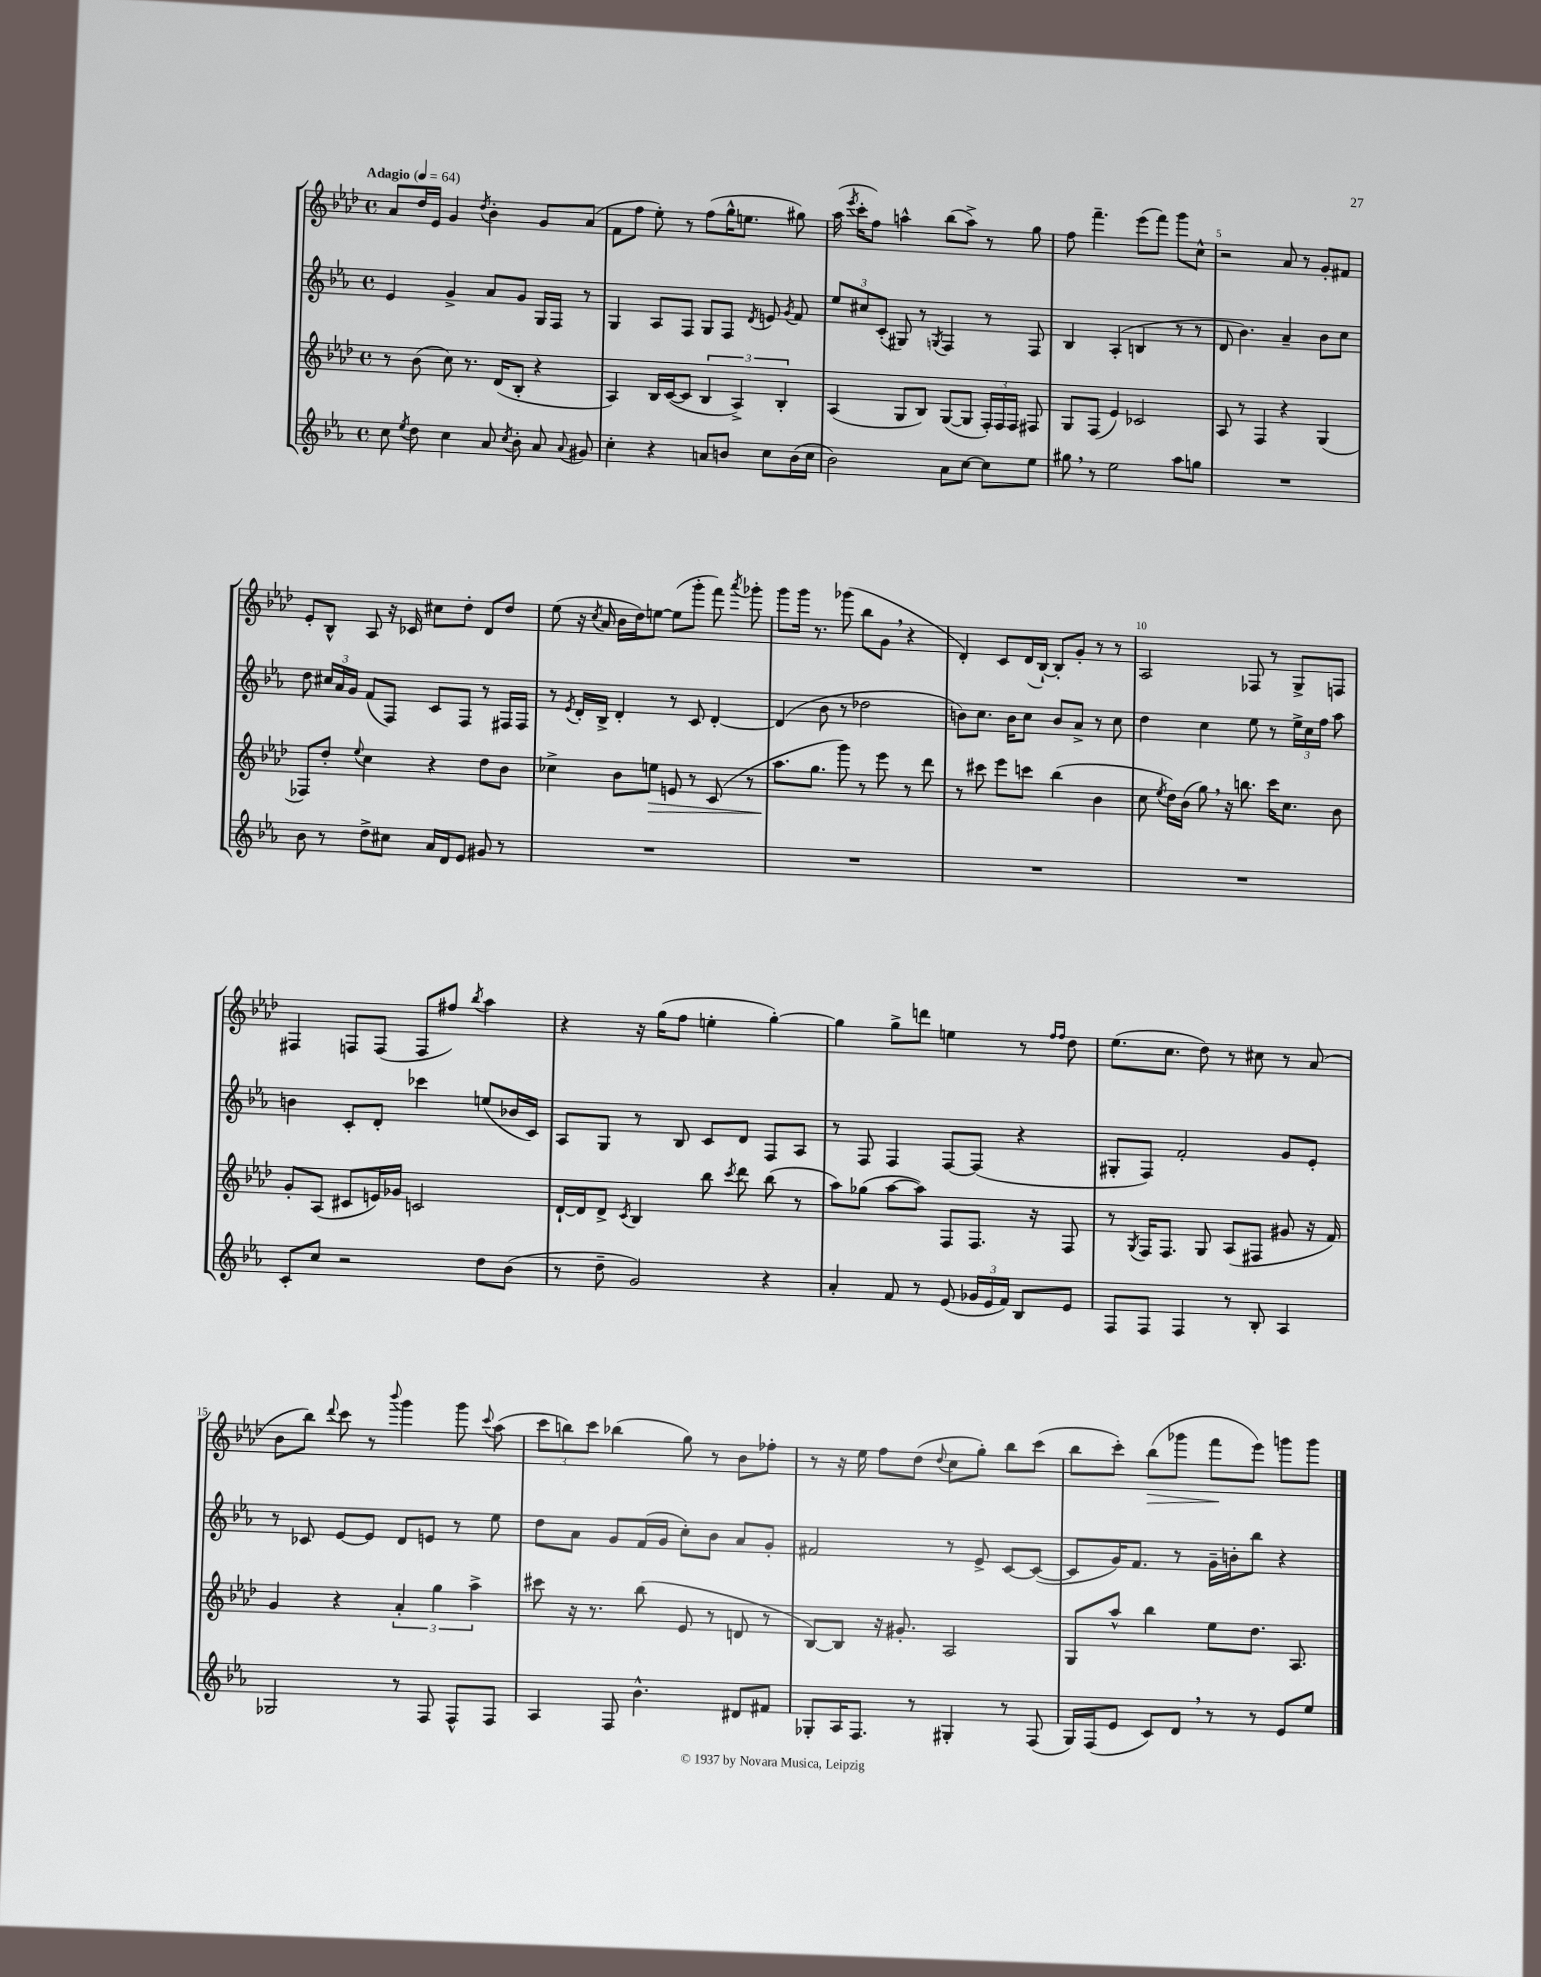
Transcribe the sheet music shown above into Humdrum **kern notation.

**kern	**kern	**kern	**kern
*staff4	*staff3	*staff2	*staff1
*clefG2	*clefG2	*clefG2	*clefG2
*k[b-e-a-]	*k[b-e-a-d-]	*k[b-e-a-]	*k[b-e-a-d-]
*M4/4	*M4/4	*M4/4	*M4/4
*met(c)	*met(c)	*met(c)	*met(c)
*MM64	*MM64	*MM64	*MM64
8cc	8r	4e-	8a-
8qee-	.	.	.
8dd	(8b-	.	16dd-
.	.	.	16e-
4cc	8cc)	4g^	4g
.	8.r	.	.
.	.	.	8qdd-
8a-	.	8a-	4b-'
.	(16d-	.	.
8qcc	.	.	.
8b-'	8B-'	8g	.
8a-	4r	16G	8g
.	.	16F	.
8qqa-	.	.	.
8g#	.	8r	(8a-
=	=	=	=
4cc'	4A-)	4G	8f
.	.	.	8ff
4r	16B-	8A-	8ee-')
.	([16c	.	.
.	8c]	8F	8r
8a	6B-	8G	(8ff
8b	.	8F	16gg^^
.	6A-^)	.	.
.	.	.	8.ee
.	.	8qd	.
8cc	.	8e	.
.	6B-'	.	.
.	.	8qg	.
(16b	.	8f	8gg#)
16cc	.	.	.
=	=	=	=
2b-)	(4A-	12ee-	(16aa-
.	.	.	8qeee-
.	.	.	16ccc'
.	.	12cc#	.
.	.	.	8ff)
.	.	(12c'	.
.	8G	8G#)	4aa^^
.	8B-)	8r	.
.	.	8qG	.
8a-	([8G	4F	(8bb-
[8cc	8G]	.	8aa^)
8cc]	24F')	8r	8r
.	24F	.	.
.	24F	.	.
8ee-	8F#	8F	8gg
=	=	=	=
8gg#	8G	4B-	8ff
8r	(8F	.	4.fff~
2ee-	4e-)	(4A-'	.
.	2c-	4B	(8eee-
.	.	.	8fff)
8aa-	.	8r	8ggg
8gg	.	8r	8cc^^
=	=	=	=
1r	8A-	8d	2r
.	8r	4.b-)	.
.	4F	.	.
.	4r	4a-~	8a-
.	.	.	8r
.	(4G	8b-	8g'
.	.	8cc	8f#
=	=	=	=
8b-	8F-)	8dd	8e-'
8r	8dd-'	24cc#	8B-^^
.	.	24a-	.
.	.	24g	.
.	8qqee-	.	.
8dd^	4cc	(8f	8A-
8cc#	.	8F)	16r
.	.	.	16c-
16a-	4r	8c	8cc#
16d	.	.	.
8e-	.	8F	8dd-'
8g#	8dd-	8r	8d-
8r	8b-	16F#	8dd-
.	.	16F#	.
=	=	=	=
1r	4cc-^	8r	(8ee-
.	.	8qe-	.
.	.	16d'	16r
.	.	.	8qcc
.	.	16B-^	16a-
.	8b-	4d'	16b-
.	.	.	16dd-)
.	8ee	.	[8ee
.	8e	8r	(8ee]
.	8r	8c	8ggg'
.	(8c	[4d'	8fff)
.	.	.	8qaaa-
.	8r	.	8ggg-'
=	=	=	=
1r	8.aa-	(4d]	8ggg
.	.	.	16ggg
.	8.gg	.	8.r
.	.	8b-	.
.	8ggg)	8r	(8ggg-
.	8r	2dd-	8bb-
.	8eee-	.	8g
.	8r	.	4r
.	8ddd-	.	.
=	=	=	=
1r	8r	8b)	4d-')
.	8ccc#	8.cc	.
.	8eee-	.	8c
.	.	16b	.
.	8ccc	8cc	(16d-
.	.	.	[16B-`)
.	(4bb-	8b	8B-']
.	.	8a-^	8g'
.	4b-	8r	8r
.	.	8cc	8r
=	=	=	=
1r	8cc	4dd	2A-
.	8qee-	.	.
.	16dd-)	.	.
.	(16b-	.	.
.	8gg)	4cc	.
.	16r	.	.
.	8.bb	.	.
.	.	8ee-	8F-
.	16ccc	8r	8r
.	8.cc	.	.
.	.	24ee-^	8G^
.	.	24cc	.
.	.	24ff	.
.	8b-	8aa-	8F
=	=	=	=
8c'	8g'	4b	4F#
8cc	(8A-	.	.
2r	8c#	8c'	8F
.	16e)	8d'	(8F
.	16g-	.	.
.	2c	4ccc-	8F
.	.	.	8ff#)
.	.	.	8qbb-
8dd	.	(8ee	4aa-
(8b-	.	16b-	.
.	.	16c)	.
=	=	=	=
8r	[16d-`	8A-	4r
.	16d-]	.	.
8dd~	8d-^	8G	.
.	8qc	.	.
2g)	4B-	8r	16r
.	.	.	(16gg
.	.	8B-	8ff
.	8bb-	8c	4ee'
.	8qccc	.	.
.	8ddd-	8d	.
4r	(8bb-	8F	[4gg')
.	8r	8A-	.
=	=	=	=
4a-'	8aa-)	8r	4gg]
.	(8gg-	8F	.
8f	[8aa-	4F	8gg^
8r	8aa-])	.	8ddd
(8e-	8F	[8F	4ee
24g-	8.F	(8F]	.
24e-	.	.	.
24f)	.	.	.
8B-	.	4r	8r
.	16r	.	.
.	.	.	16qqff
.	.	.	16qqff
8e-	8F	.	8dd-
=	=	=	=
8F	8r	8G#'	(8.ee-
.	8qG	.	.
8F	16F	8F)	.
.	8.F	.	8.cc
4F	.	2f'	.
.	8G	.	8dd-)
8r	(8A-	.	8r
8B-'	8F#	.	8cc#
4A-	8g#	8g	8r
.	16r	8e-'	(8a-
.	16f)	.	.
=	=	=	=
2G-	4g	8r	8b-
.	.	8c-	8bb-)
.	.	.	8qqddd-
.	4r	[8e-	8ccc
.	.	8e-]	8r
.	.	.	8qqbbb-
8r	6a-'	8d	4ggg
8F	.	8e	.
.	6gg	.	.
8F^^	.	8r	8ggg
.	6aa-^	.	.
.	.	.	8qqccc
8F	.	8ee-	(8aa-
=	=	=	=
4A-	8ccc#	8dd	12ccc
.	.	.	12bb)
.	16r	8a-	.
.	.	.	12ccc
.	8.r	.	.
8F	.	8g	(4bb-
4.b-^^	(8bb-	(16f	.
.	.	16g	.
.	8e-	8cc')	8gg)
.	8r	8b-	8r
8d#	8d	8a-	8b-
8f#	8r	8g'	8ff-'
=	=	=	=
8G-'	[8B-)	2f#	8r
16A-	8B-]	.	16r
8.F	.	.	16ee-
.	16r	.	8ff
.	8.g#'	.	.
8r	.	.	(8dd-
.	.	.	8qqdd-
4G#'	2A-	8r	8cc
.	.	8e-^	8gg')
8r	.	[8c	8bb-
(8F	.	(8c_	(8ccc
=	=	=	=
16G)	8G	8c]	8bb-
(16F	.	.	.
8e-	8aa-^^	16g)	8ccc')
.	.	8.f	.
8c)	4bb-	.	(8bb-
8d	.	8r	8ggg-
8r	8ee-	16g~	8fff
.	.	16b'	.
8r	8.dd-	8bb-	8eee-)
8e-	.	4r	8ggg
.	8.A-	.	.
8ee-	.	.	8ggg
==	==	==	==
*-	*-	*-	*-
